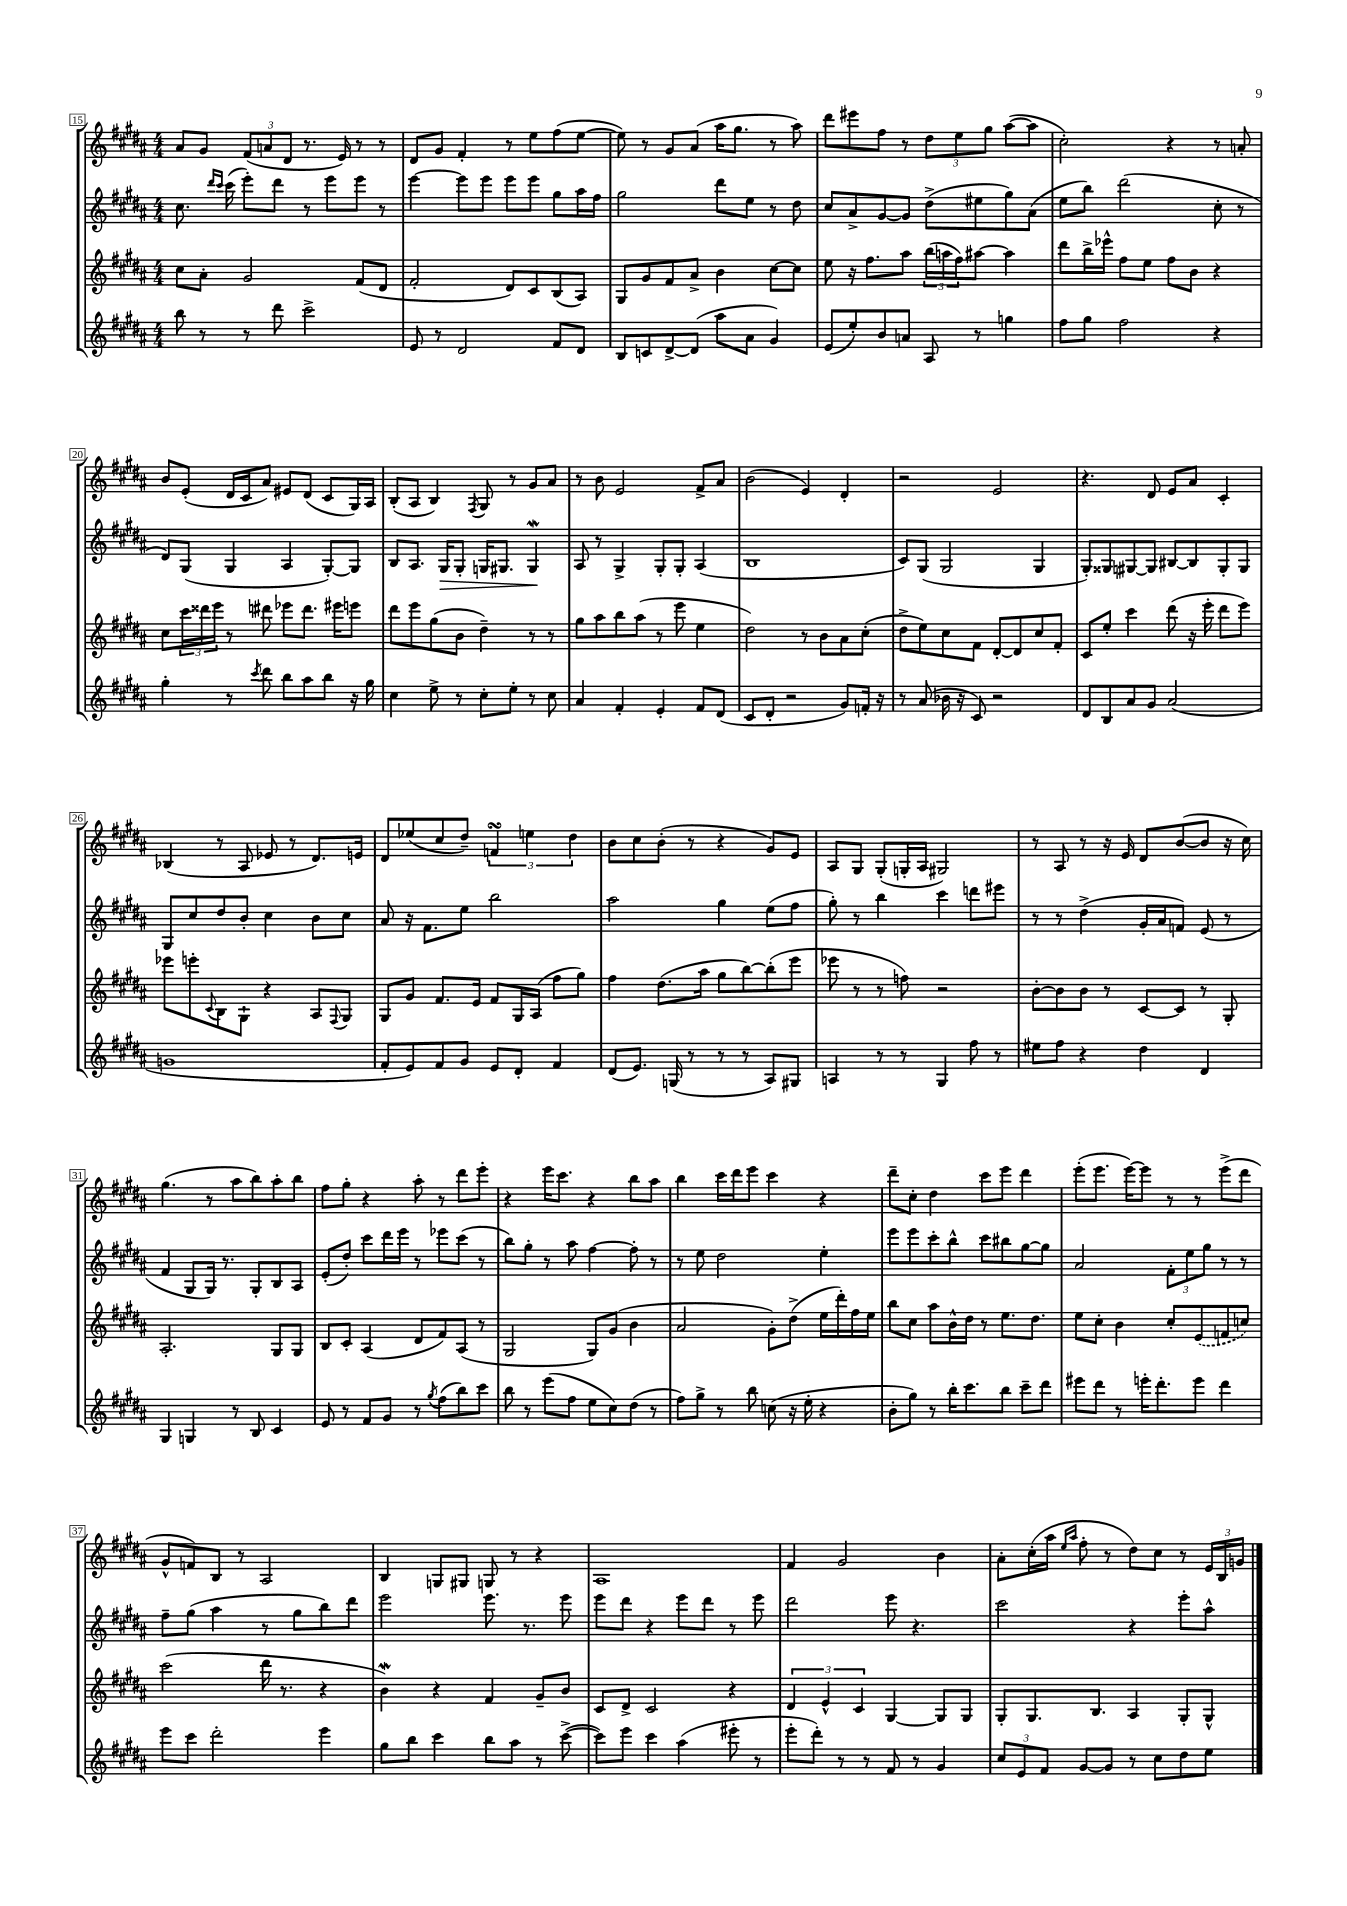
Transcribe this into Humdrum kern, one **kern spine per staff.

**kern	**kern	**kern	**kern
*staff4	*staff3	*staff2	*staff1
*clefG2	*clefG2	*clefG2	*clefG2
*k[f#c#g#d#a#]	*k[f#c#g#d#a#]	*k[f#c#g#d#a#]	*k[f#c#g#d#a#]
*M4/4	*M4/4	*M4/4	*M4/4
8bb	8cc#	8.cc#	8a#
8r	8a#'	.	8g#
.	.	16qqddd#	.
.	.	16qqccc#	.
.	.	(16ccc#	.
8r	2g#	8eee')	(12f#
.	.	.	12a
8ddd#	.	8ddd#	.
.	.	.	12d#
2ccc#^	.	8r	8.r
.	.	8eee	.
.	.	.	16e)
.	(8f#	8eee	8r
.	8d#	8r	8r
=	=	=	=
8e	2f#'	[4eee	8d#
8r	.	.	8g#
2d#	.	8eee]	4f#'
.	.	8eee	.
.	8d#)	8eee	8r
.	8c#	8eee	8ee
8f#	(8B	8gg#	(8ff#
8d#	8A#)	16aa#	[8ee
.	.	16ff#	.
=	=	=	=
8B	8G#	2gg#	8ee])
8c	8g#	.	8r
[8d#^	8f#	.	8g#
(8d#]	8a#^	.	(8a#
8aa#	4b	8ddd#	16aa#
.	.	.	8.gg#
8a#	.	8ee	.
4g#)	[8cc#	8r	8r
.	8cc#]	8dd#	8aa#)
=	=	=	=
(8e	8ee	8cc#	8ddd#
8ee')	16r	8a#^	8eee#
.	8.ff#	.	.
8b	.	[8g#	8ff#
8a	8aa#	8g#]	8r
8A#	(24bb	(8dd#^	12dd#
.	24aa	.	.
.	24ff#)	.	12ee
8r	[8aa#	8ee#	.
.	.	.	12gg#
4gg	4aa#]	8gg#)	([8aa#
.	.	(8a#	8aa#]
=	=	=	=
8ff#	8ddd#	8ee	2cc#')
8gg#	16bb^	8bb)	.
.	16eee-^^	.	.
2ff#	8ff#	(2ddd#	.
.	8ee	.	.
.	8ff#	.	4r
.	8b	.	.
4r	4r	8cc#'	8r
.	.	8r	8a'
=	=	=	=
4gg#'	8cc#	8d#)	8b
.	24ccc#	(8G#	(8e'
.	24ddd##	.	.
.	24eee	.	.
8r	8r	4G#	16d#
.	.	.	16c#
8qccc#	.	.	.
8ddd#	8ddd#	.	8a#)
8bb	8eee-	4A#	8e#
8aa#	8.ddd#	.	(8d#
8bb	.	[8G#')	8c#
.	16eee#	.	.
16r	8eee	8G#]	16G#)
16gg#	.	.	16A#
=	=	=	=
4cc#	8ddd#	8B	(8B'
.	8eee	8.A#	8A#
8ee^	(8gg#	.	4B)
.	.	16G#	.
8r	8b	8G#'	.
.	.	.	8qF#
8cc#'	4dd#~)	16G	8G#
.	.	8.G#	.
8ee'	.	.	8r
8r	8r	4G#	8g#
8cc#	8r	.	8a#
=	=	=	=
4a#	8gg#	8A#	8r
.	8aa#	8r	8b
4f#'	8bb	4G#^	2e
.	(8aa#	.	.
4e'	8r	8G#'	.
.	8eee	8G#'	.
8f#	4ee	(4A#	8f#^
(8d#	.	.	8a#
=	=	=	=
8c#	2dd#)	1B	(2b
8d#'	.	.	.
2r	.	.	.
.	8r	.	4e)
.	8b	.	.
8g#)	8a#	.	4d#'
16f'	(8cc#'	.	.
16r	.	.	.
=	=	=	=
8r	8dd#^	8c#)	2r
(8a#	8ee)	(8G#	.
16b-	8cc#	2G#	.
16r	.	.	.
8c#)	8f#	.	.
2r	[8d#'	.	2e
.	8d#]	.	.
.	8cc#	4G#	.
.	8f#'	.	.
=	=	=	=
8d#	8c#	8G#')	4.r
8B	8ee'	8G##	.
8a#	4ccc#	[8G#	.
8g#	.	8G#]	8d#
(2a#	(8ddd#	[8B#	8e
.	16r	8B#]	8a#
.	16eee'	.	.
.	8ddd#	8G#'	4c#'
.	8eee)	8G#	.
=	=	=	=
1g	8eee-	8G#	(4B-
.	8eee'	8cc#	.
.	8qqc#	.	.
.	8B	8dd#	8r
.	8G#`	8b'	8A#
.	4r	4cc#	8e-
.	.	.	8r
.	8A#	8b	8.d#)
.	8qqF#	.	.
.	8G#	8cc#	.
.	.	.	16e
=	=	=	=
8f#'	8G#	8a#	8d#
8e)	8g#	16r	(8ee-
.	.	8.f#	.
8f#	8.f#	.	8cc#
8g#	.	8ee	8dd#~)
.	16e	.	.
8e	8f#	2bb	6f
8d#'	16G#	.	.
.	.	.	6ee
.	(16A#	.	.
4f#	8ff#	.	.
.	.	.	6dd#
.	8gg#)	.	.
=	=	=	=
(8d#	4ff#	2aa#	8b
8.e)	.	.	8cc#
.	(8.dd#	.	(8b'
(16G	.	.	.
8r	.	.	8r
.	16aa#	.	.
8r	8gg#	4gg#	4r
8r	[8bb)	.	.
8A#)	(8bb']	(8ee	8g#)
8G#	8eee	8ff#	8e
=	=	=	=
4A	8eee-	8gg#')	8A#
.	8r	8r	8G#
8r	8r	4bb	(8G#'
8r	8ff)	.	16G'
.	.	.	16A#
4G#	2r	4ccc#	2G#)
8ff#	.	8ddd	.
8r	.	8eee#	.
=	=	=	=
8ee#	[8b'	8r	8r
8ff#	8b]	8r	8A#
4r	8b	(4dd#^	8r
.	8r	.	16r
.	.	.	16e
4dd#	[8c#	16g#'	8d#
.	.	16a#	.
.	8c#]	8f)	([8b
4d#	8r	(8e	8b]
.	8G#'	8r	16r
.	.	.	16cc#)
=	=	=	=
4G#	2.A#'	4f#	(4.gg#
4G	.	8G#	.
.	.	16G#)	8r
.	.	8.r	.
8r	.	.	8aa#
8B	.	8G#'	8bb)
4c#	8G#	8B	8aa#'
.	8G#	8A#	8bb
=	=	=	=
8e	8B	(8e'	8ff#
8r	8c#'	8dd#')	8gg#'
8f#	(4A#	8ccc#	4r
8g#	.	16ddd#	.
.	.	16eee	.
8r	8d#	8r	8aa#'
8qgg#	.	.	.
(8ff#	8f#)	8eee-	8r
8bb)	(8A#	(8ccc#	8ddd#
8ccc#	8r	8r	8eee'
=	=	=	=
8bb	2G#	8bb)	4r
8r	.	8gg#'	.
(8eee	.	8r	16eee
.	.	.	8.ccc#
8ff#	.	8aa#	.
8ee	8G#)	[4ff#	4r
8cc#)	(8g#	.	.
(8dd#	4b	8ff#']	8bb
8r	.	8r	8aa#
=	=	=	=
8ff#)	2a#	8r	4bb
8gg#^	.	8ee	.
8r	.	2dd#	16ccc#
.	.	.	16ddd#
8bb	.	.	8eee
(8cc	8g#')	.	4ccc#
16r	(8dd#^	.	.
16ee'	.	.	.
4r	16ee	4ee'	4r
.	16ddd#')	.	.
.	16ff#	.	.
.	16ee	.	.
=	=	=	=
8b'	8bb	8eee	8ddd#~
8gg#)	8cc#	8eee	8cc#'
8r	8aa#	8ccc#'	4dd#
16bb'	16b^^	8bb^^	.
8.ccc#	16dd#	.	.
.	8r	8ccc#	8ccc#
8bb	8.ee	8bb#	8eee
8ccc#~	.	[8gg#	4ddd#
.	8.dd#	.	.
8ddd#	.	8gg#]	.
=	=	=	=
8eee#	8ee	2a#	(8eee'
8ddd#	8cc#'	.	8.eee
8r	4b	.	.
.	.	.	[16eee)
16eee'	.	.	8eee]
8.ddd#'	.	.	.
.	8cc#'	12f#'	8r
.	.	12ee	.
8eee	(8e	.	8r
.	.	12gg#	.
4ddd#	8f	8r	(8eee^
.	8cc)	8r	8ddd#
=	=	=	=
8eee	(2ccc#	8ff#~	8g#^^
8ccc#	.	(8gg#	8f)
2ddd#'	.	4aa#	8B
.	.	.	8r
.	16ddd#	8r	2A#
.	8.r	.	.
.	.	8gg#	.
4eee	4r	8bb)	.
.	.	8ddd#	.
=	=	=	=
8gg#	4b)	2eee	4B
8bb	.	.	.
4ccc#	4r	.	8G
.	.	.	8G#
8bb	4f#	8.eee	8G
8aa#	.	.	8r
.	.	8.r	.
8r	8g#~	.	4r
([8ccc#^	8b	8eee	.
=	=	=	=
8ccc#])	8c#	8eee	1A#
8eee	8d#^	8ddd#	.
4ccc#	2c#	4r	.
(4aa#	.	8eee	.
.	.	8ddd#	.
8eee#'	4r	8r	.
8r	.	8eee	.
=	=	=	=
8eee'	6d#	2ddd#	4f#
8ddd#')	.	.	.
.	6e^^	.	.
8r	.	.	2g#
.	6c#	.	.
8r	.	.	.
8f#	[4G#	8eee	.
8r	.	4.r	.
4g#	8G#]	.	4b
.	8G#	.	.
=	=	=	=
12cc#	8G#'	2ccc#	8a#'
12e	.	.	.
.	8.G#	.	(16cc#'
12f#	.	.	.
.	.	.	16aa#
.	.	.	16qqee
.	.	.	16qqaa#
[8g#	.	.	8ff#'
.	8.B	.	.
8g#]	.	.	8r
8r	4A#	4r	8dd#)
8cc#	.	.	8cc#
8dd#	8G#'	8eee'	8r
8ee	8G#^^	8aa#^^	24e
.	.	.	24B
.	.	.	24g
==	==	==	==
*-	*-	*-	*-
